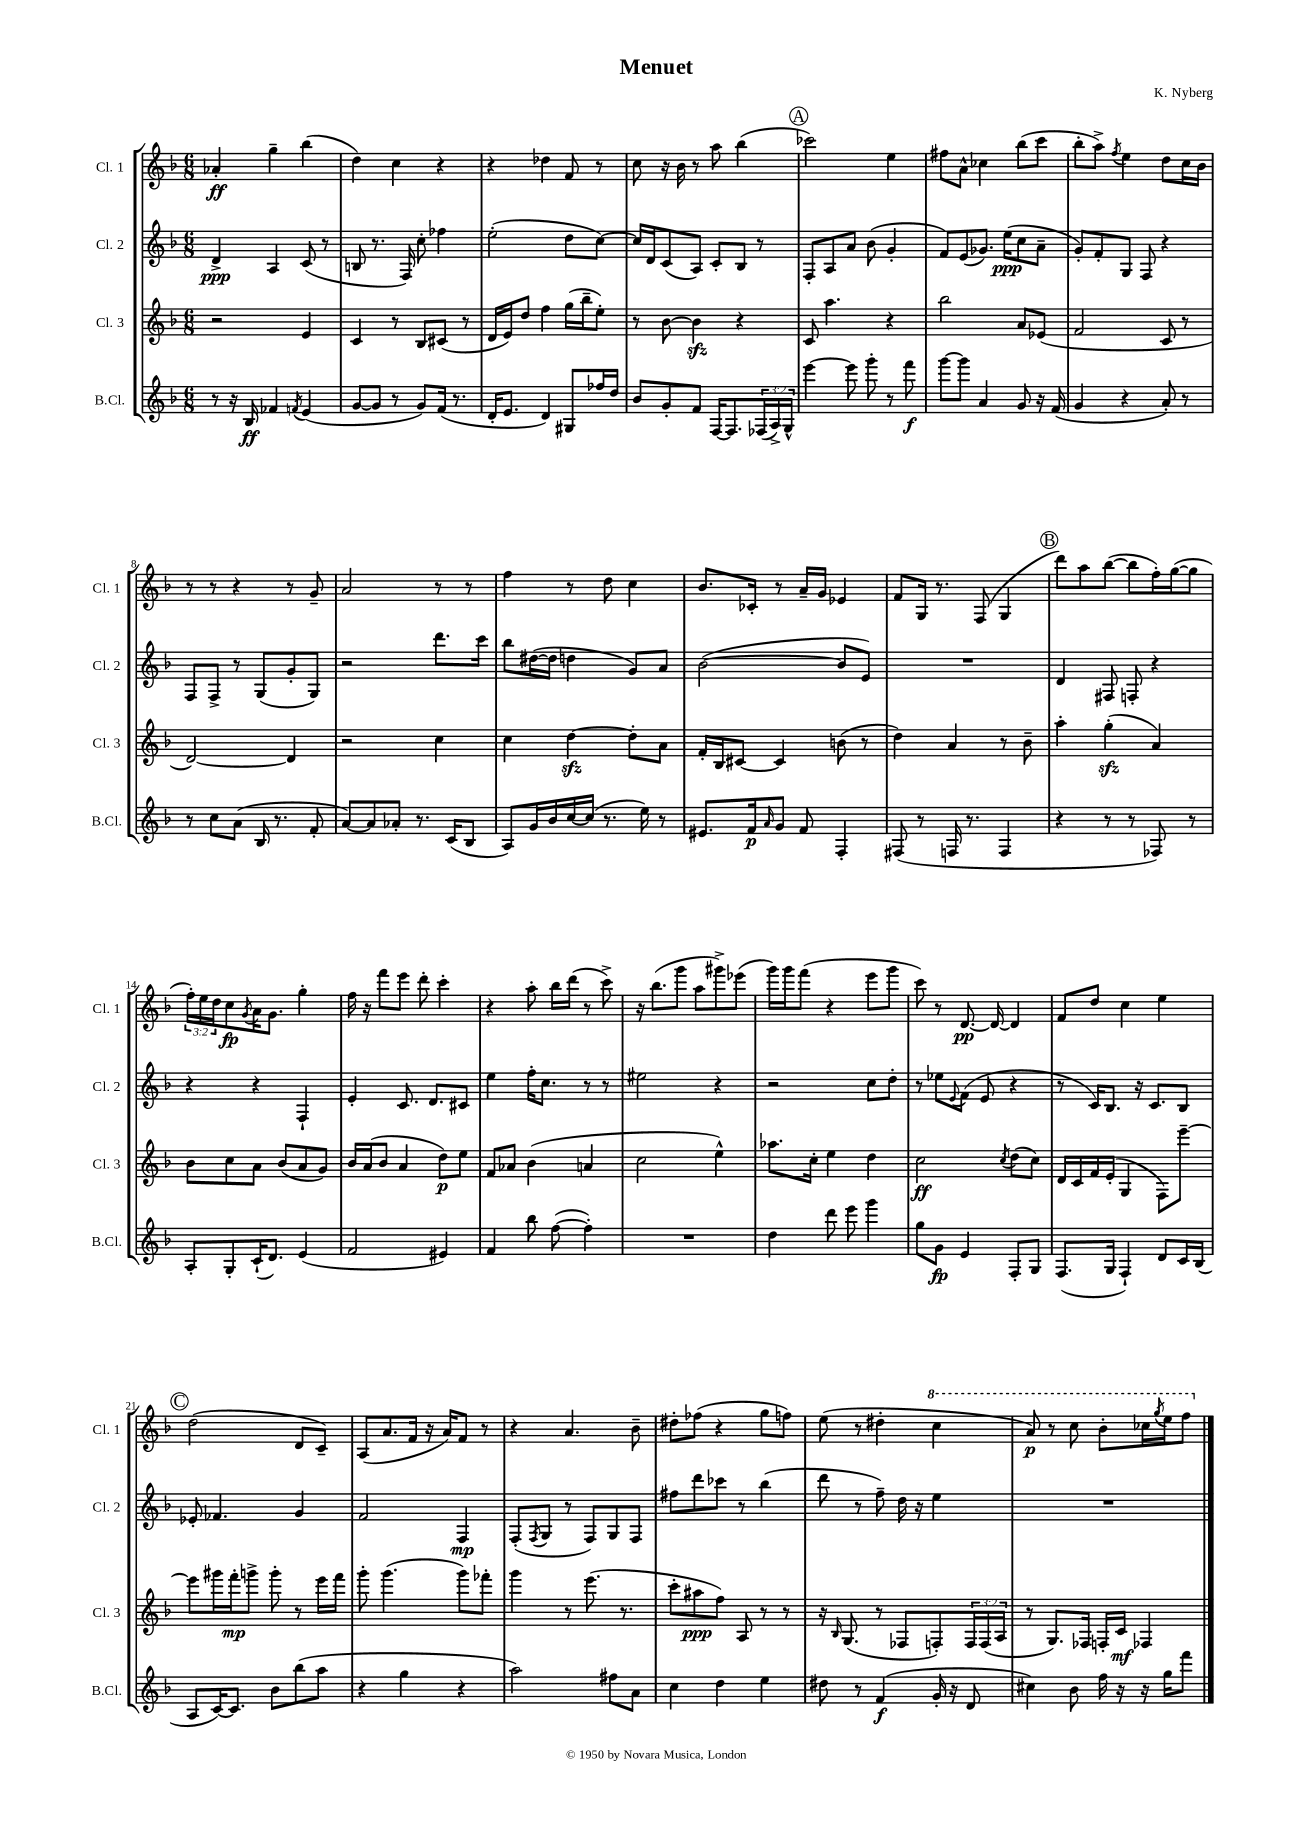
\header { title = "Menuet" composer = "K. Nyberg" }
<<
\new StaffGroup <<
\new Staff = "s0" \with { instrumentName = "Cl. 1" shortInstrumentName = "Cl. 1" } {
    \clef treble \key f \major \numericTimeSignature \time 6/8 \override Staff.TupletNumber.text = #tuplet-number::calc-fraction-text
    aes'4-.\ff g''4-- bes''4( |
    d''4) c''4 r4 |
    r4 des''4 f'8 r8 |
    c''8 r16 bes'16 r8 a''8 bes''4( |
    \mark \markup { \circle "A" } ces'''2) e''4 |
    fis''8 a'8-^ ces''4 bes''8( c'''8 |
    bes''8-. a''8->) \acciaccatura { f''8 } e''4 d''8 c''16 bes'16 |
    r8 r8 r4 r8 g'8-- |
    a'2 r8 r8 |
    f''4 r8 d''8 c''4 |
    bes'8. ces'16-. r8 a'16-- g'16 ees'4 |
    f'8 g16 r8. f8( g4 |
    \mark \markup { \circle "B" } d'''8) a''8 bes''8~( bes''8 f''16-.) g''16~( g''8 |
    \tuplet 3/2 { f''16-.) e''16 d''16 } c''8\fp \acciaccatura { g'8 } a'16 g'8. g''4-. |
    f''16 r16 f'''8 e'''8 d'''8-. c'''4-. |
    r4 a''8-. bes''16 d'''16( r8 c'''8->) |
    r16 bes''8.( g'''8 a''8 gis'''8->) ees'''8( |
    g'''16) g'''16 f'''8( r4 e'''8 g'''8 |
    c'''8) r8 d'8.~\pp d'16~ d'4 |
    f'8 d''8 c''4 e''4 |
    \mark \markup { \circle "C" } d''2( d'8 c'8--) |
    a8( a'8. f'16 r16 a'16) f'8 r8 |
    r4 a'4. bes'8-- |
    dis''8-. fes''8( r4 g''8 f''8) |
    e''8( r8 dis''4-. \ottava #1 c'''4 |
    a''8\p) r8 c'''8 bes''8-. ces'''16 \acciaccatura { g'''8 } e'''16 f'''8 \ottava #0 \bar "|." |
}
\new Staff = "s1" \with { instrumentName = "Cl. 2" shortInstrumentName = "Cl. 2" } {
    \clef treble \key f \major \numericTimeSignature \time 6/8
    d'4->\ppp a4 c'8( r8 |
    b8 r8. f16) c''8-. fes''4 |
    e''2-.( d''8 c''8~) |
    c''16 d'16 c'8( a8) c'8-. bes8 r8 |
    \mark \markup { \circle "A" } f8-. a8 a'8 bes'8( g'4-. |
    f'8) e'8( ges'8.) e''16\ppp( c''8 a'8-- |
    g'8-.) f'8-. g8 f8 r4 |
    f8 f8-> r8 g8( g'8-. g8) |
    r2 d'''8. c'''16 |
    bes''8 dis''16~( dis''16 d''4 g'8) a'8 |
    bes'2~( bes'8 e'8) |
    R2. |
    \mark \markup { \circle "B" } d'4 fis8 f8-. r4 |
    r4 r4 f4-! |
    e'4-. c'8. d'8. cis'8 |
    e''4 f''16-. c''8. r8 r8 |
    eis''2 r4 |
    r2 c''8 d''8-. |
    r8 ees''8 \appoggiatura { e'8 } f'8( e'8 r4 |
    r8 c'16) bes8. r16 c'8. bes8 |
    \mark \markup { \circle "C" } ees'8-. fes'4. g'4 |
    f'2 f4\mp |
    f8-.( \acciaccatura { f8 } g8 r8 f8) g8 f8 |
    fis''8 d'''8 ces'''8 r8 bes''4( |
    d'''8 r8 f''8--) d''16 r16 e''4 |
    R2. \bar "|." |
}
\new Staff = "s2" \with { instrumentName = "Cl. 3" shortInstrumentName = "Cl. 3" } {
    \clef treble \key f \major \numericTimeSignature \time 6/8 \override Staff.TupletNumber.text = #tuplet-number::calc-fraction-text
    r2 e'4 |
    c'4 r8 bes8 cis'8( r8 |
    d'16 e'16) d''8 f''4 g''16( bes''16-- e''8-.) |
    r8 bes'8~ bes'4\sfz r4 |
    \mark \markup { \circle "A" } c'8 a''4. r4 |
    bes''2 a'8 ees'8( |
    f'2 c'8 r8 |
    d'2~) d'4 |
    r2 c''4 |
    c''4 d''4~\sfz d''8-. a'8 |
    f'16-. bes16 cis'8~ cis'4 b'8( r8 |
    d''4) a'4 r8 bes'8-- |
    \mark \markup { \circle "B" } a''4-. g''4-.\sfz( a'4) |
    bes'8 c''8 a'8 bes'8( a'8 g'8) |
    bes'16 a'16( bes'8 a'4 d''8\p) e''8 |
    f'8 aes'8 bes'4( a'4 |
    c''2 e''4-^) |
    aes''8. c''16-. e''4 d''4 |
    c''2\ff \acciaccatura { c''8 } d''8( c''8) |
    d'16 c'16 f'16 e'16-.( g4 f8) e'''8~-- |
    \mark \markup { \circle "C" } e'''8 gis'''16 f'''16-.\mp g'''8-> g'''8-. r8 e'''16 f'''16 |
    g'''8-. g'''4.( g'''8) fes'''8-. |
    g'''4 r8 e'''8.( r8. |
    c'''8-. ais''8\ppp f''8) a8 r8 r8 |
    r16 \grace { bes16 } g8.( r8 fes8 f8-.) \tuplet 3/2 { f16 f16( a16 } |
    r8 g8.) fes16 f16-. c'16\mf fes4 \bar "|." |
}
\new Staff = "s3" \with { instrumentName = "B.Cl." shortInstrumentName = "B.Cl." } {
    \clef treble \key f \major \numericTimeSignature \time 6/8 \override Staff.TupletNumber.text = #tuplet-number::calc-fraction-text
    r8 r16 bes16\ff fes'4 \acciaccatura { f'8 } e'4( |
    g'8~ g'8 r8 g'8) f'16( r8. |
    d'16-. e'8. d'4) gis8 fes''16 d''16 |
    bes'8 g'8-. f'8 f16~ f8. \tuplet 3/2 { fes16( a16->) g16-^ } |
    \mark \markup { \circle "A" } e'''4~ e'''8 g'''8-. r8 f'''8\f |
    g'''8~ g'''8 a'4 g'8 r16 f'16( |
    g'4 r4 a'8-.) r8 |
    r8 c''8 a'8( bes16 r8. f'8-. |
    a'8~) a'8 aes'8-. r8. c'16( bes8 |
    a8) g'16 bes'16 c''16~ c''16( r8. e''16) r8 |
    eis'8. f'16\p \grace { a'16 } g'8 f'8 f4-. |
    fis8( r8 f16 r8. f4 |
    \mark \markup { \circle "B" } r4 r8 r8 fes8) r8 |
    a8-. g8-. c'16-!( d'8.) e'4( |
    f'2 eis'4) |
    f'4 bes''8 f''8~( f''4-.) |
    R2. |
    d''4 d'''8 e'''8 g'''4 |
    g''8 g'8\fp e'4 f8-. g8 |
    f8.( g16 f4-!) d'8 c'16 bes16( |
    \mark \markup { \circle "C" } a8 c'16~) c'8. bes'8 bes''8( a''8 |
    r4 g''4 r4 |
    a''2) fis''8 a'8 |
    c''4 d''4 e''4 |
    dis''8 r8 f'4\f( g'16-. r16 d'8 |
    cis''4) bes'8 f''16 r16 r16 g''16 f'''8 \bar "|." |
}
>>
>>
